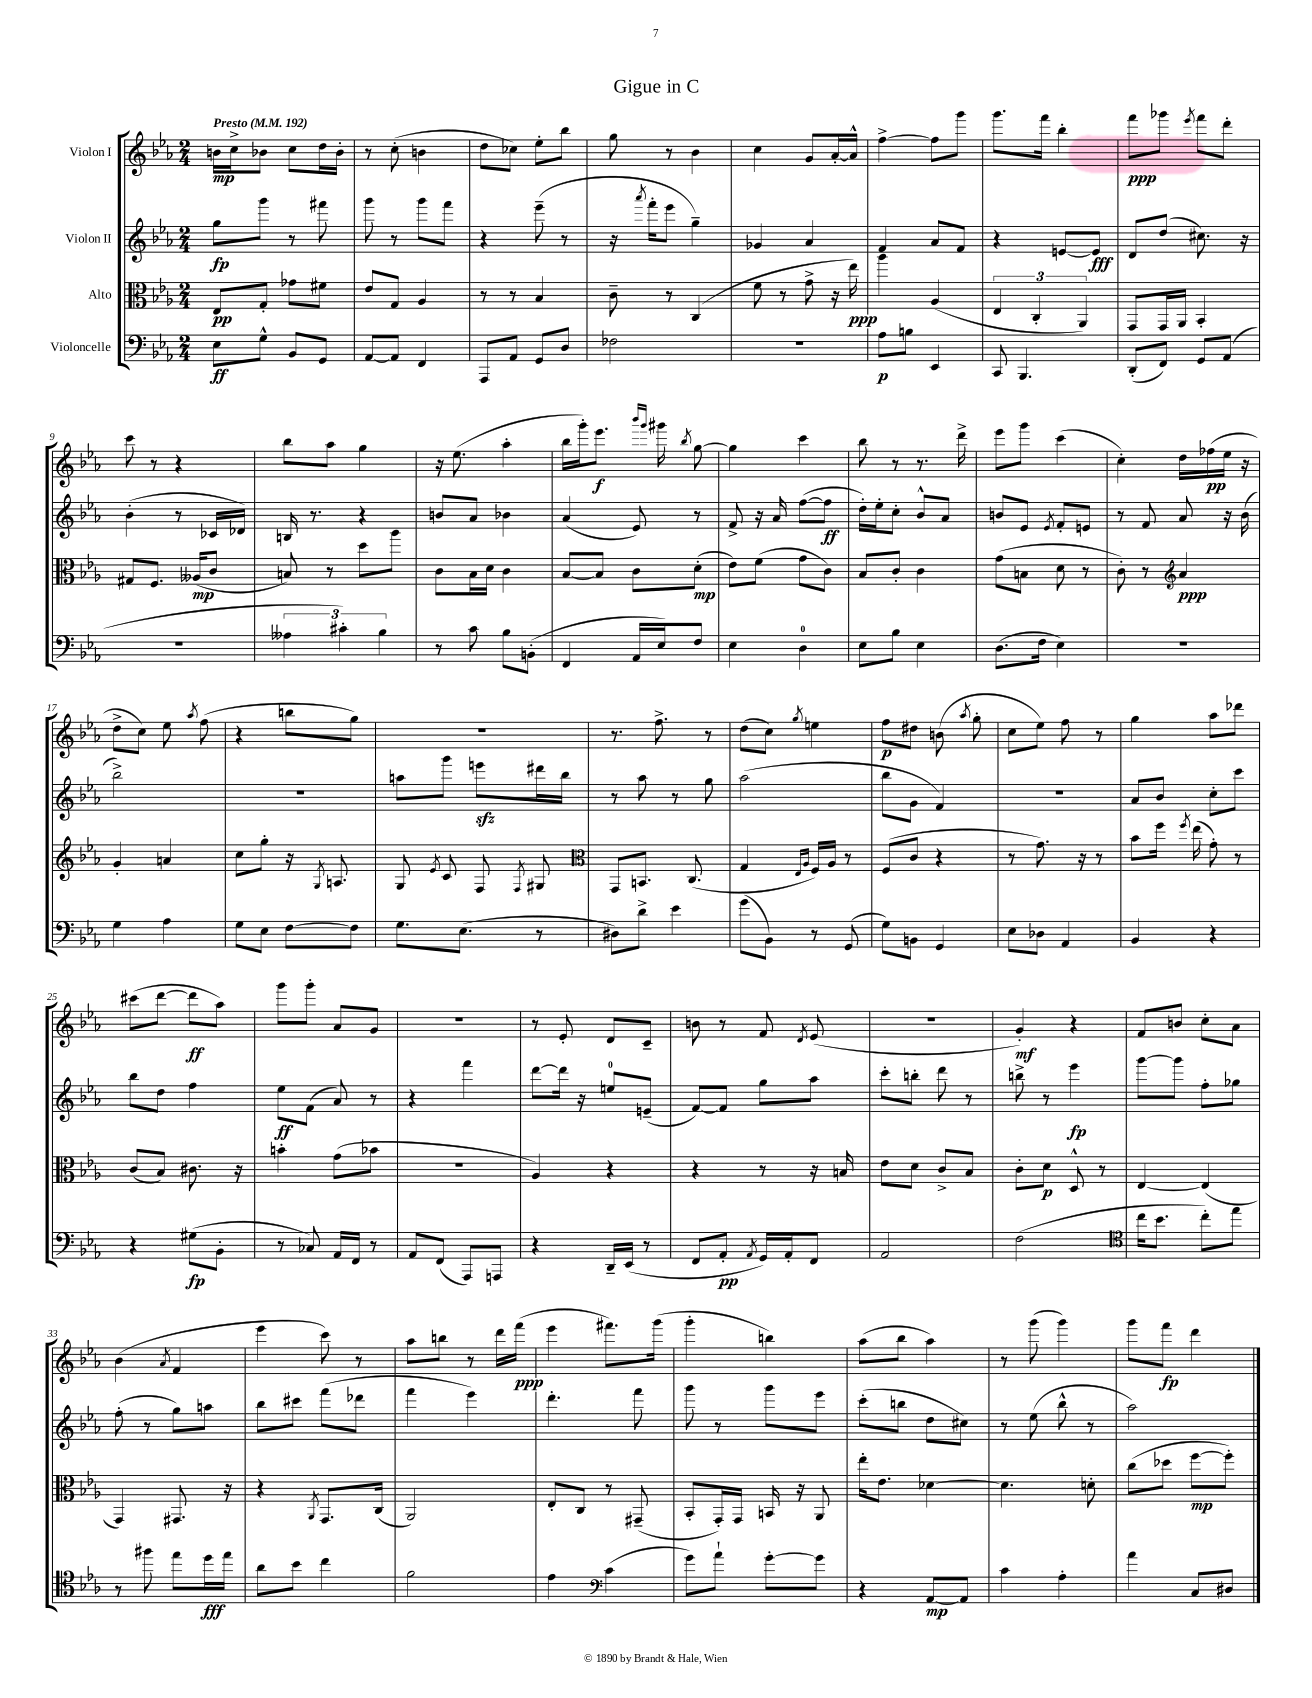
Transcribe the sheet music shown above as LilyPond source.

\header { title = "Gigue in C" }
<<
\new StaffGroup <<
\new Staff = "s0" \with { instrumentName = "Violon I" } {
    \clef treble \key ees \major \numericTimeSignature \time 2/4 \tempo "Presto" 4 = 192
    \autoBeamOff b'16[\mp c''16-> bes'8] c''8[ d''16 bes'16]-. |
    r8 c''8-.( b'4 |
    d''8[ ces''8]) ees''8[-. bes''8] |
    g''8 r8 bes'4 |
    c''4 g'8[ aes'16~-. aes'16]-^ |
    f''4~-> f''8[ g'''8] |
    g'''8.[ f'''16] bes''4-. |
    f'''8[\ppp ges'''8] \acciaccatura { ees'''8 } f'''8[ d'''8]-. |
    c'''8 r8 r4 |
    bes''8[ aes''8] g''4 |
    r16 ees''8.( aes''4-. |
    bes''16[ g'''16-.) ees'''8.]\f \grace { bes'''16[ g'''16] } gis'''16 \acciaccatura { bes''8 } g''8~ |
    g''4 c'''4 |
    bes''8 r8 r8. d'''16-> |
    ees'''8[ g'''8] c'''4( |
    c''4-.) d''16[ fes''16\pp( ees''16] r16 |
    d''8[-> c''8]) ees''8 \acciaccatura { aes''8 } f''8( |
    r4 b''8[ g''8]) |
    r2 |
    r8. f''8.-> r8 |
    d''8[( c''8]) \acciaccatura { g''8 } e''4 |
    f''8[\p dis''8] b'8( \acciaccatura { aes''8 } g''8-. |
    c''8[ ees''8]) f''8 r8 |
    g''4 aes''8[ des'''8] |
    cis'''8[( d'''8]~ d'''8[\ff aes''8]) |
    g'''8[ g'''8]-. aes'8[ g'8] |
    R2 |
    r8 ees'8-. d'8[ c'8]-- |
    b'8 r8 f'8 \acciaccatura { d'8 } ees'8( |
    R2 |
    g'4-.\mf) r4 |
    f'8[ b'8] c''8[-. aes'8] |
    bes'4( \acciaccatura { aes'8 } f'4 |
    ees'''4 c'''8) r8 |
    aes''8[ b''8] r8 d'''16[ f'''16]\ppp( |
    ees'''4 fis'''8.[) g'''16]( |
    g'''4-. b''4) |
    aes''8[( bes''8] aes''4) |
    r8 g'''8( g'''4) |
    g'''8[ f'''8]\fp d'''4 \bar "|." |
}
\new Staff = "s1" \with { instrumentName = "Violon II" } {
    \clef treble \key ees \major \numericTimeSignature \time 2/4
    \autoBeamOff g''8[\fp g'''8] r8 fis'''8 |
    g'''8 r8 g'''8[ f'''8] |
    r4 ees'''8--( r8 |
    r16 \acciaccatura { aes'''8 } f'''16[-. ees'''8] g''4--) |
    ges'4 aes'4 |
    f'4 aes'8[ f'8] |
    r4 e'8[~ e'8]\fff |
    d'8[ d''8]( cis''8.) r16 |
    bes'4-.( r8 ces'16[ des'16]) |
    b16 r8. r4 |
    b'8[ aes'8] bes'4 |
    aes'4( ees'8) r8 |
    f'8-> r16 aes'16 f''8[~( f''8]\ff |
    d''16[-.) ees''16-. c''8]-. bes'8[-^ aes'8] |
    b'8[ ees'8] \acciaccatura { ees'8 } f'8[-. e'8] |
    r8 f'8 aes'8 r16 bes'16( |
    bes''2->) |
    r2 |
    a''8[ g'''8] e'''8[\sfz dis'''16 bes''16] |
    r8 aes''8 r8 g''8 |
    aes''2( |
    bes''8[ g'8] f'4) |
    r2 |
    aes'8[ bes'8] c''8[-. c'''8] |
    bes''8[ d''8] f''4 |
    ees''8[\ff f'8]( aes'8) r8 |
    r4 f'''4 |
    d'''8[~ d'''16] r16 e''8[-0 e'8]--( |
    f'8[~) f'8] g''8[ aes''8] |
    c'''8[-. b''8]-. d'''8 r8 |
    b''8-> r8 ees'''4\fp |
    g'''8[~ g'''8] f''8[-. ges''8] |
    f''8-.( r8 g''8[) a''8] |
    bes''8[ cis'''8] f'''8[( des'''8] |
    f'''4 ees'''4) |
    d'''4.-. f'''8 |
    g'''8 r8 g'''8[ ees'''8] |
    c'''8[-.( b''8] d''8[ cis''8]) |
    r8 ees''8( bes''8-^ r8 |
    aes''2) \bar "|." |
}
\new Staff = "s2" \with { instrumentName = "Alto" } {
    \clef alto \key ees \major \numericTimeSignature \time 2/4
    \autoBeamOff ees8[\pp g8]-. ges'8[ fis'8] |
    ees'8[ g8] aes4 |
    r8 r8 bes4 |
    c'8-- r8 c4( |
    f'8 r8 g'8-> r16 ees''16\ppp) |
    aes''4 aes4( |
    \tuplet 3/2 { ees4 c4-. aes,4) } |
    g,8[ g,16 aes,16] bes,4-. |
    gis8[ f8.] aeses16[\mp( c'8] |
    b8) r8 d''8[ aes''8] |
    c'8[ bes16 d'16] c'4 |
    bes8[~ bes8] c'8[ d'8]-.\mp( |
    ees'8[) f'8]( g'8[ c'8]) |
    bes8[ c'8]-. c'4 |
    g'8[( b8] d'8 r8 |
    c'8-.) r8 \clef treble aes'4\ppp |
    g'4-. a'4 |
    c''8[ g''8]-. r16 \acciaccatura { g8 } a8. |
    g8 \acciaccatura { ees'8 } c'8 f8 \acciaccatura { f8 } gis8 |
    \clef alto g,8[ b,8.] c8.( |
    g4 \grace { ees16[ aes16] } f16[) aes16] r8 |
    f8[( c'8] r4 |
    r8 g'8.) r16 r8 |
    bes'8[ f''16] \acciaccatura { f''8 } ees''16( g'8-.) r8 |
    c'8[( bes8]) cis'8. r16 |
    b'4-. g'8[( bes'8] |
    R2 |
    aes4) r4 |
    r4 r8 r16 b16 |
    ees'8[ d'8] c'8[-> bes8] |
    c'8[-. d'8]\p d8-^ r8 |
    ees4~ ees4( |
    g,4) gis,8. r16 |
    r4 \acciaccatura { aes,8 } g,8.[ c16]( |
    aes,2) |
    ees8[-. c8] r8 gis,8--( |
    bes,8[-. g,16-.) g,16] b,16 r16 aes,8 |
    ees''16[-. ees'8.] des'4~ |
    des'4. d'8-. |
    c''8[( des''8] f''8[~\mp f''8]-.) \bar "|." |
}
\new Staff = "s3" \with { instrumentName = "Violoncelle" } {
    \clef bass \key ees \major \numericTimeSignature \time 2/4
    \autoBeamOff ees8[\ff g8]-^ bes,8[ g,8] |
    aes,8[~ aes,8] f,4 |
    aes,,8[ aes,8] g,8[ d8] |
    fes2 |
    r2 |
    aes8[\p b8] ees,4 |
    c,8 bes,,4. |
    d,8[-.( f,8]) g,8[ aes,8]( |
    R2 |
    \tuplet 3/2 { aeses4 cis'4-.) bes4 } |
    r8 c'8 bes8[ b,8]-.( |
    f,4 aes,16[ ees16) f8] |
    ees4 d4-0 |
    ees8[ bes8] ees4 |
    d8.[( f16] ees4) |
    r2 |
    g4 aes4 |
    g8[ ees8] f8[~ f8] |
    g8.[ ees8.]( r8 |
    dis8[) d'8]-> ees'4 |
    g'8[( bes,8]) r8 g,8( |
    g8[) b,8] g,4 |
    ees8[ des8] aes,4 |
    bes,4 r4 |
    r4 gis8[\fp( bes,8]-. |
    r8 ces8) aes,16[ f,16] r8 |
    aes,8[ f,8]( aes,,8[) a,,8] |
    r4 d,16[-- ees,16]( r8 |
    f,8[ aes,8]-.\pp \acciaccatura { aes,8 } g,16[) aes,16-. f,8] |
    aes,2 |
    f2( |
    \clef tenor c''16[ bes'8.] c''8[-.) ees''8] |
    r8 fis''8 ees''8[ d''16\fff ees''16] |
    aes'8[ bes'8] c''4 |
    f'2 |
    ees'4 \clef bass c'4( |
    g'8[) aes'8]-! g'8[~-. g'8] |
    r4 aes,8[~\mp aes,8] |
    c'4 aes4-. |
    aes'4 c8[ dis8] \bar "|." |
}
>>
>>
